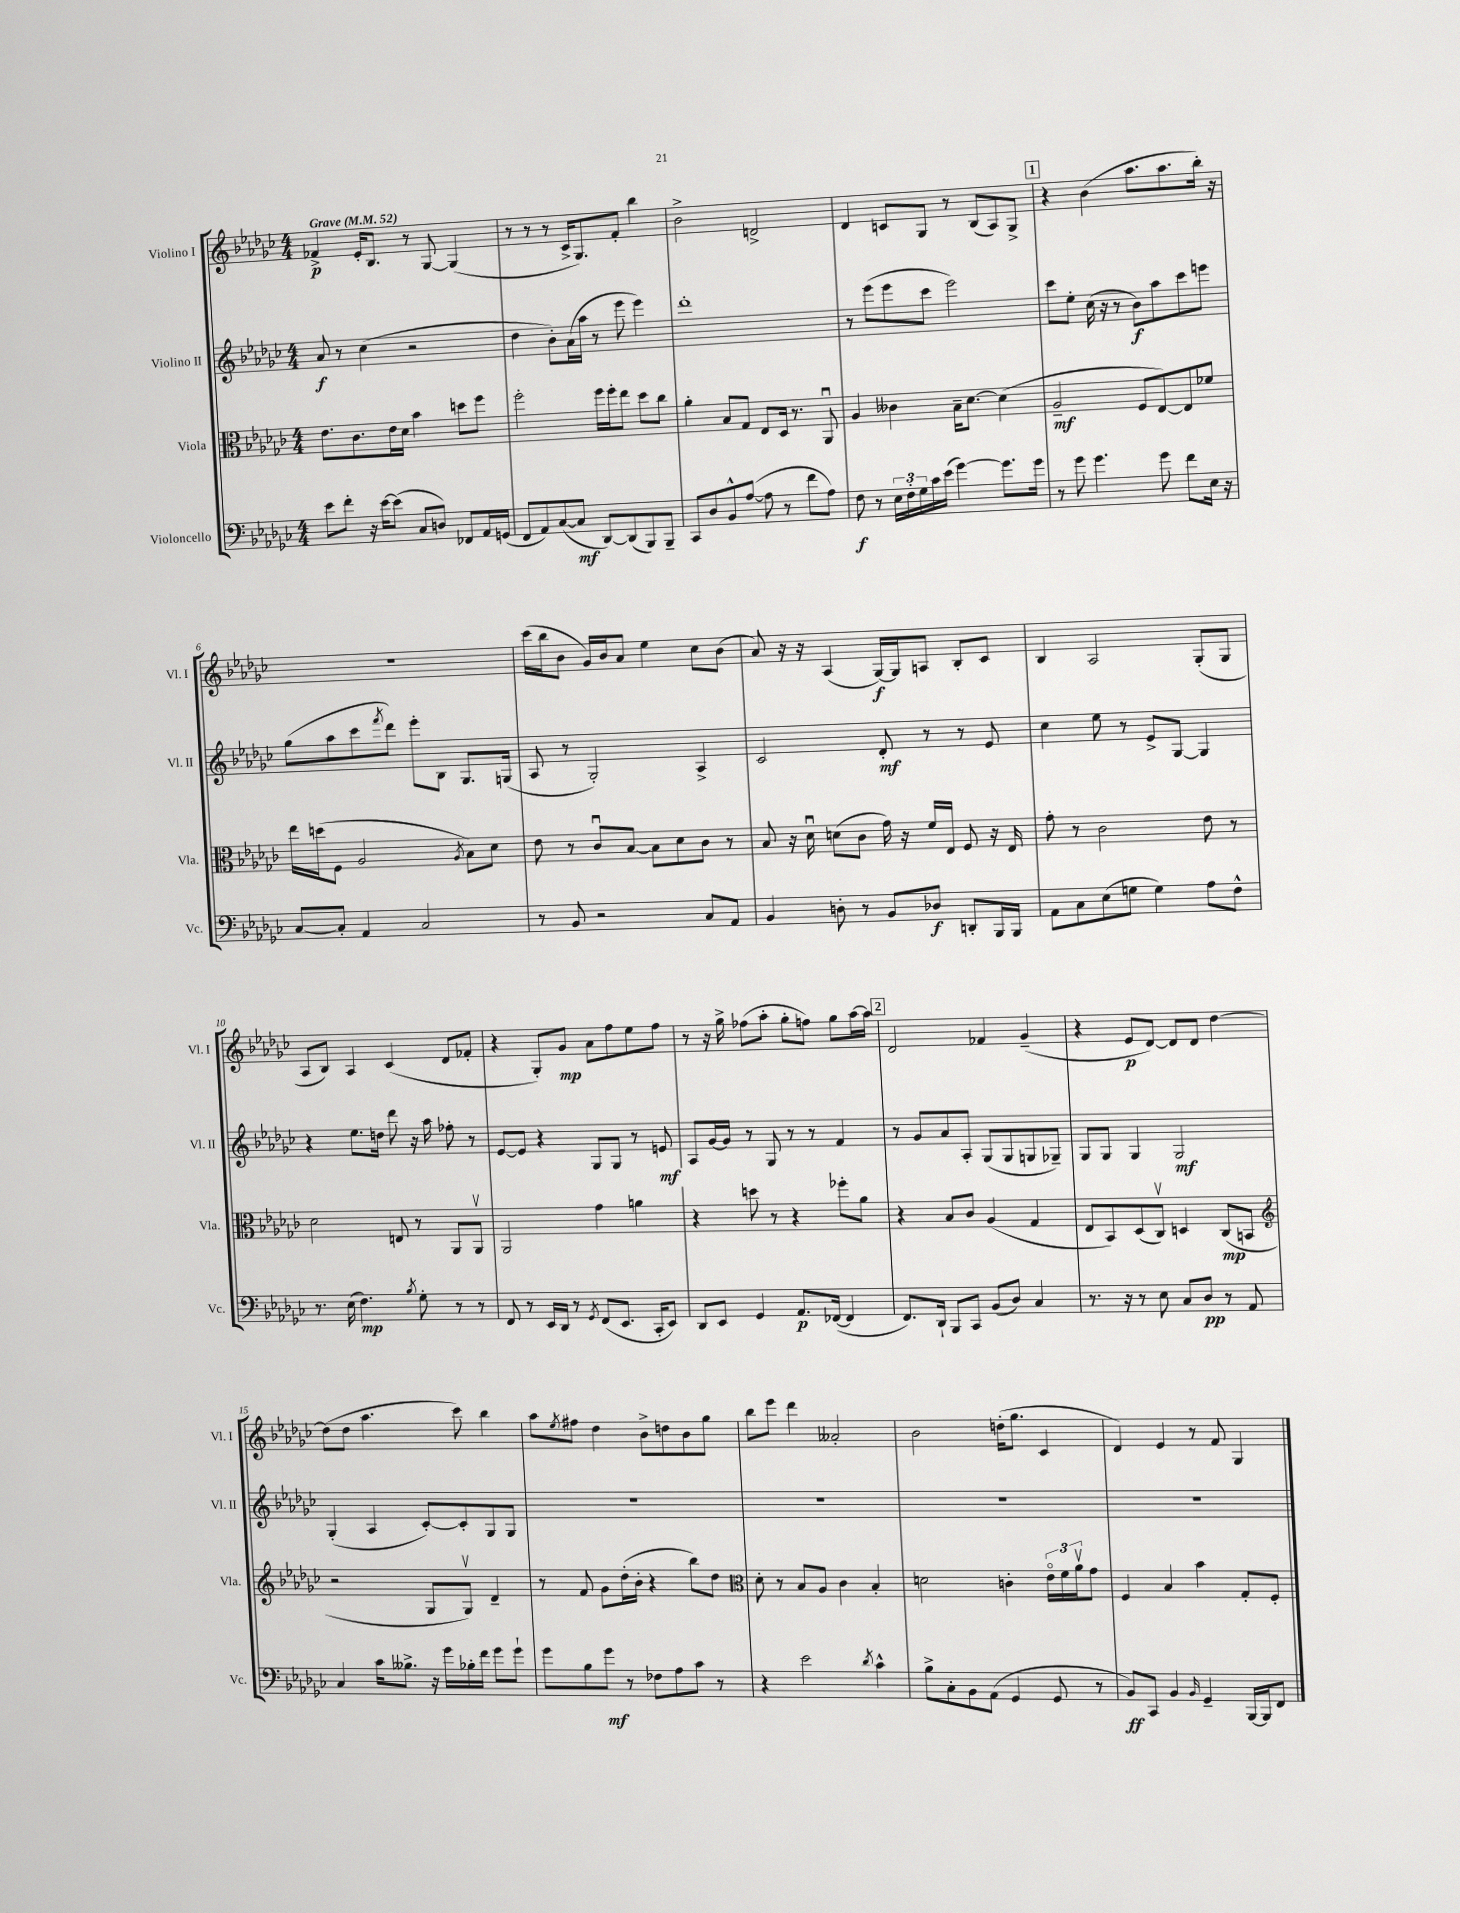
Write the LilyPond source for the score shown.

<<
\new StaffGroup <<
\new Staff = "s0" \with { instrumentName = "Violino I" shortInstrumentName = "Vl. I" } {
    \clef treble \key ges \major \numericTimeSignature \time 4/4 \tempo "Grave" 4 = 52
    fes'4->\p ees'16-. bes8. r8 ges8~ ges4( |
    r8 r8 r8 ces'16-> ges8.) f'8-. bes''4 |
    bes'2-> d'2-> |
    des'4 c'8 ges8 r8 bes8( aes8) ges8-> |
    \mark \markup { \box "1" } r4 bes'4( aes''8. aes''8. bes''16-.) r16 |
    R1 |
    ces'''16( bes''16 bes'8 ges'16) bes'16 aes'8 ees''4 ces''8 bes'8( |
    aes'8) r16 r16 aes4( ges16~\f) ges16 a8 bes8-. ces'8 |
    bes4 aes2 ges8-.( ges8 |
    aes8 bes8) aes4 ces'4( des'8 fes'8-. |
    r4 ges8-.) ges'8\mp aes'8 f''8 ees''8 f''8 |
    r8 r16 ges''16-> fes''8( aes''8-. ges''8-. f''8) ges''8 aes''16~ aes''16 |
    \mark \markup { \box "2" } des'2 fes'4 ges'4--( |
    r4 ees'8\p des'8~) des'8 des'8 des''4~ |
    des''8( des''8 aes''4. ces'''8) bes''4 |
    aes''8 \acciaccatura { ees''8 } fis''8 des''4 bes'8-> d''8 bes'8 ges''8 |
    bes''8 ees'''8 des'''4 aeses'2-. |
    bes'2 d''16-.( ges''8. ces'4 |
    des'4) ees'4 r8 f'8 ges4 \bar "|." |
}
\new Staff = "s1" \with { instrumentName = "Violino II" shortInstrumentName = "Vl. II" } {
    \clef treble \key ges \major \numericTimeSignature \time 4/4
    aes'8\f r8 ces''4( r2 |
    des''4 bes'8-.) aes'16( aes''16 r8 ees'''8 ees'''4) |
    des'''1-. |
    r8 ees'''8( ees'''8 ces'''8 ees'''2) |
    \mark \markup { \box "1" } ces'''8 ees''8-. ces''16( r16 r8 bes'8\f) aes''8 ces'''8 e'''8 |
    ges''8( aes''8 ces'''8 \acciaccatura { f'''8 } des'''8) ees'''8-. bes8 ges8. g16( |
    aes8 r8 ges2-.) aes4-> |
    ces'2 des'8-.\mf r8 r8 ees'8 |
    ces''4 ees''8 r8 ees'8-> ges8~ ges4 |
    r4 ees''8. d''16 des'''8 r16 aes''16 fes''8-. r8 |
    ees'8~ ees'8 r4 ges8 ges8 r8 e'8\mf |
    aes8 ges'16~ ges'16 r8 ges8 r8 r8 f'4 |
    \mark \markup { \box "2" } r8 ges'8 aes'8 aes8-. ges8( ges8 g8 ges8--) |
    ges8 ges8 ges4 ges2\mf |
    ges4-.( aes4 ces'8~-.) ces'8-. ges8 ges8 |
    R1 |
    R1 |
    R1 |
    R1 \bar "|." |
}
\new Staff = "s2" \with { instrumentName = "Viola" shortInstrumentName = "Vla." } {
    \clef alto \key ges \major \numericTimeSignature \time 4/4
    ees'8. ces'8. ees'16 des'16 bes'4 d''8 f''8 |
    f''2-. f''16 f''16-. ees''8 des''8 ces''8 |
    aes'4-. bes8 ges8 ees8 des16 r8. aes,8\downbow |
    aes4 ceses'4 bes16-- des'8.~ des'4( |
    \mark \markup { \box "1" } aes2--\mf f8 ees8~) ees8 fes'8 |
    ees''16 d''16( f8 aes2 \acciaccatura { aes8 } bes8) des'8 |
    ees'8 r8 ces'8\downbow bes8~ bes8 des'8 ces'8 r8 |
    bes8 r16 des'16\downbow d'8( ces'8 ges'16) r16 f'16 ees16 f8 r16 ees16 |
    ges'8-. r8 ces'2 ees'8 r8 |
    des'2 e8 r8 aes,8 aes,8\upbow |
    aes,2 ges'4 a'4 |
    r4 d''8 r8 r4 fes''8-. aes'8 |
    \mark \markup { \box "2" } r4 bes8 ces'8 aes4( ges4 |
    ees8 bes,8) des8( ces8\upbow) d4 ces8\mp( b,8 |
    \clef treble r2 ges8 ges8\upbow) des'4-- |
    r8 f'8 ges'8 des''16-.( bes'16-. r4 bes''8) des''8 |
    \clef alto des'8-. r8 bes8 aes8 ces'4 bes4-. |
    d'2 c'4-. \tuplet 3/2 { ees'16\flageolet f'16 aes'16\upbow } ges'8 |
    f4 bes4 bes'4 ges8-. f8-. \bar "|." |
}
\new Staff = "s3" \with { instrumentName = "Violoncello" shortInstrumentName = "Vc." } {
    \clef bass \key ges \major \numericTimeSignature \time 4/4
    ees'8 f'8-. r16 ees'16~ ees'8( ces8 d8) fes,8 aes,16 g,16( |
    f,8 aes,8) ces8~( ces8\mf des,8~) des,8( bes,,8) bes,,8-- |
    ces,8 des8 bes,8-^ aes8~( aes8 r8 f'8 aes8) |
    f8\f r8 \tuplet 3/2 { ees16 f16-. ges16 } ces'16 ees'16( ges'4~) ges'8. ges'16 |
    \mark \markup { \box "1" } r8 ges'8 ges'4. ges'8 f'8 ees16 r16 |
    ces8~ ces8-. aes,4 ces2 |
    r8 bes,8 r2 ces8 aes,8 |
    bes,4 d8-. r8 bes,8 des8\f d,8-. bes,,16 bes,,16 |
    aes,8 ces8 ees8( g8 g4) aes8 f8-^ |
    r8. ees16( f4.\mp) \acciaccatura { bes8 } ges8-. r8 r8 |
    f,8 r8 ees,16 des,16 r8 \acciaccatura { ges,8 } f,8( ees,8. ces,16-. ees,8) |
    des,8 ees,8 ges,4 aes,8.\p fes,16~( fes,4 |
    \mark \markup { \box "2" } f,8.) des,16-! bes,,8 ces,8 bes,8( des8) ces4 |
    r8. r16 r8 ees8 ces8 des8\pp r8 aes,8 |
    ces4 ces'16 beses8.-> r16 ges'16 bes16-. f'16 ges'8 ges'8-! |
    ges'8 bes8 ges'8\mf r8 fes8 aes8 ces'8 r8 |
    r4 ees'2 \acciaccatura { des'8 } ces'4-^ |
    bes8-> ces8-. bes,8 aes,8( ges,4 ges,8 r8 |
    bes,8\ff) ces,8 bes,4 \grace { bes,16 } ges,4-- bes,,16~ bes,,16 f,8 \bar "|." |
}
>>
>>
